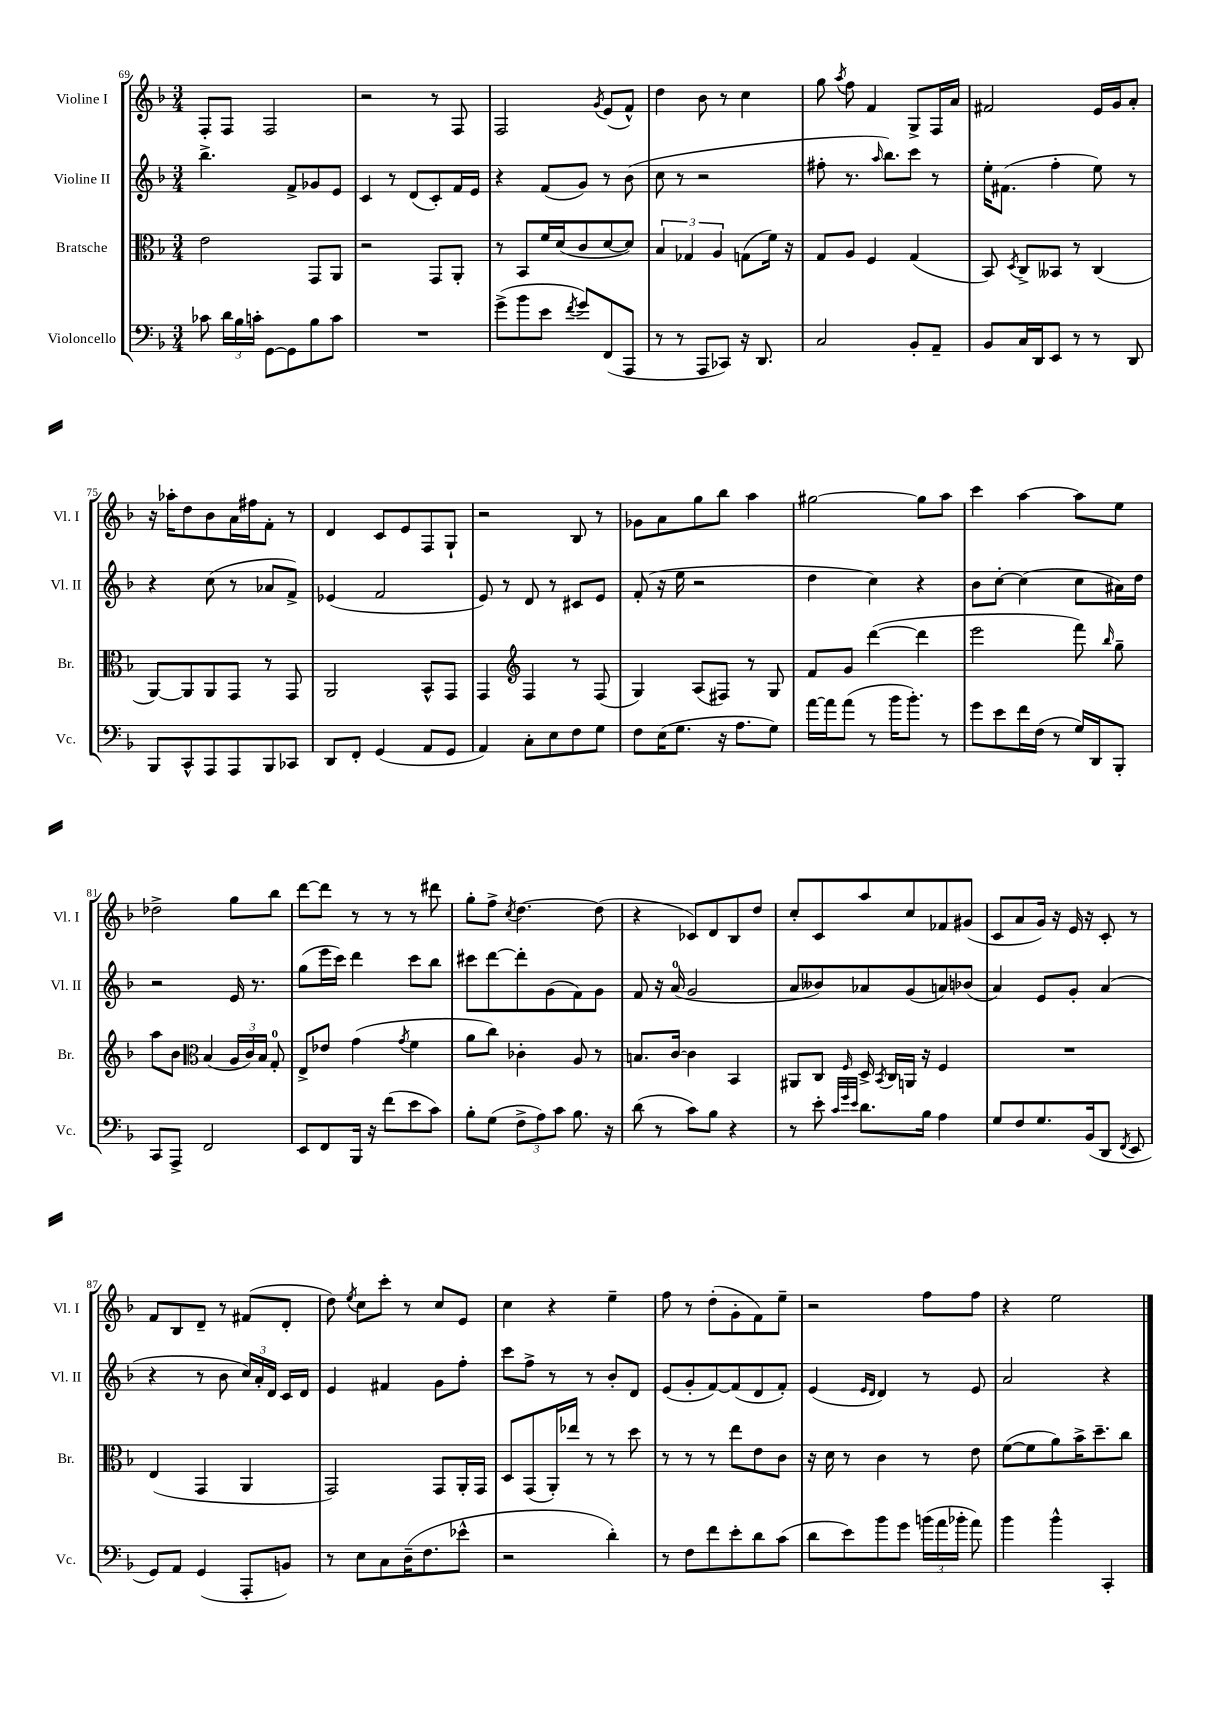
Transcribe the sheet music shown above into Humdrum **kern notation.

**kern	**kern	**kern	**kern
*part4	*part3	*part2	*part1
*staff4	*staff3	*staff2	*staff1
*I"Violoncello	*I"Bratsche	*I"Violine II	*I"Violine I
*I'Vc.	*I'Br.	*I'Vl. II	*I'Vl. I
*clefF4	*clefC3	*clefG2	*clefG2
*k[b-]	*k[b-]	*k[b-]	*k[b-]
*M3/4	*M3/4	*M3/4	*M3/4
=69	=69	=69	=69
8c-X\	2e\	4.bb-^\	8F'/L
24d\LL	.	.	8F/J
24B-\	.	.	.
24cn'\JJ	.	.	.
[8GG\L	.	.	2F/
8GG\]	.	8f^/L	.
8B-\	8GG/L	8g-X/	.
8c\J	8AA/J	8e/J	.
=70	=70	=70	=70
2.r	2r	4c/	2r
.	.	8r	.
.	.	(8d/L	.
.	8GG/L	8c'/)	8r
.	8AA'/J	16f/L	8F/
.	.	16e/JJ	.
=71	=71	=71	=71
(8g^\L	8r	4r	2F/
8b-\	8BB-/L	.	.
8e\J	16f/L	(8f/L	.
.	(16d/J	.	.
8qf/	.	.	.
8g/L)	8c/	8g/J)	.
.	.	.	8qg/
(8FF/	[8d/	8r	(8e/L
8AAA/J	8d/J])	(8b-\	8f^^/J)
=72	=72	=72	=72
8r	6B-/	8cc\	4dd\
8r	.	8r	.
.	6G-X/	.	.
8AAA/L	.	2r	8b-\
.	6A/	.	.
8CC-X/J)	.	.	8r
16r	(8Gn\L	.	4cc\
8.DD/	.	.	.
.	16f\Jk)	.	.
.	16r	.	.
=73	=73	=73	=73
2C/	8G/L	8ff#X'\	8gg\
.	.	.	8qaa/
.	8A/J	8.r	8ff\
.	4F/	.	4f/
.	.	16qqaa/	.
.	.	8.bb-\L)	.
8BB-'/L	(4G/	8ccc\J	8G^/L
8AA~/J	.	8r	16F/L
.	.	.	16a/JJ
=74	=74	=74	=74
8BB-/L	8BB-/)	16ee'\KL	2f#X/
.	.	(8.f#X\J	.
.	8qD/	.	.
16C/L	8C^/L	.	.
16DD/J	.	.	.
8EE/J	8BB--X/J	4ff'\	.
8r	8r	.	.
8r	(4C/	8ee\)	16e/LL
.	.	.	16g/J
8DD/	.	8r	8a'/J
!!LO:LB:g=z
=75	=75	=75	=75
8BBB-/L	[8AA/L)	4r	16r
.	.	.	16aa-X'\KL
8CC^^/	8AA/]	.	8dd\
8AAA/	8AA/	(8cc\	8b-\
8AAA/	8GG/J	8r	16a\L
.	.	.	16ff#X\J
8BBB-/	8r	8a-X/L	8f'\J
8CC-X/J	8GG/	8f^/J)	8r
=76	=76	=76	=76
8DD/L	2AA/	(4e-X/	4d/
8FF'/J	.	.	.
(4GG/	.	2f/	8c/L
.	.	.	8e/
8AA/L	8BB-^^/L	.	8F/
8GG/J	8GG/J	.	8G`/J
=77	=77	=77	=77
4AA/)	4GG/	8e/)	2r
.	.	8r	.
*	*clefG2	*	*
8C'\L	4F/	8d/	.
8E\	.	8r	.
8F\	8r	8c#X/L	8B-/
8G\J	(8F/	8e/J	8r
=78	=78	=78	=78
8F\L	4G/)	(8f'/	8g-X\L
(16E\K	.	16r	8a\
8.G\J	.	16ee\	.
.	(8A/L	2r	8gg\
16r	8F#X/J)	.	8bb-\J
8.A\L	.	.	.
.	8r	.	4aa\
8G\J)	8G/	.	.
=79	=79	=79	=79
[16a\LL	8f/L	4dd\	[2gg#X\
16a\J]	.	.	.
(8a\J	8g/J	.	.
8r	([4ddd\	4cc\)	.
16b-\KL	.	.	.
8.b-'\J)	.	.	.
.	4ddd\]	4r	8gg#\L]
8r	.	.	8aa\J
=80	=80	=80	=80
8g\L	2eee\	8b-\L	4ccc\
8e\	.	[8cc'\J	.
16f\L	.	(4cc\]	[4aa\
(16F\JJ	.	.	.
8r	.	.	.
16G/LL)	8fff\)	8cc\L	8aa\L]
16DD/J	.	.	.
.	16qqbb-/	.	.
8BBB-'/J	8gg~\	16a#X\L)	8ee\J
.	.	16dd\JJ	.
!!LO:LB:g=z
=81	=81	=81	=81
8CC/L	8aa\L	2r	2dd-X^\
8AAA^/J	8b-\J	.	.
*	*clefC3	*	*
2FF/	(4B-/	.	.
.	24A/LL	16e/	8gg\L
.	24c/)	.	.
.	.	8.r	.
.	24B-/JJ	.	.
.	8G'/	.	8bb-\J
=82	=82	=82	=82
8EE/L	8E^/L	(8gg\L	[8ddd\L
8FF/	8e-X/J	16eee\L	8ddd\J]
.	.	16ccc\JJ)	.
16BBB-/Jk	(4g\	4ddd\	8r
16r	.	.	.
(8f\L	.	.	8r
.	8qg/	.	.
8e\	4f\	8ccc\L	8r
8c\J)	.	8bb-\J	8ddd#X\
=83	=83	=83	=83
8B-'\L	8a\L	8ccc#X\L	8gg'\L
(8G\J	8cc\J)	[8ddd\	8ff^\J
.	.	.	8qcc/
12F^\L	4c-X'\	8ddd'\]	[4.dd\
12A\)	.	.	.
.	.	(8g\	.
12c\J	.	.	.
8.B-\	8A/	8f\)	.
.	8r	8g\J	(8dd\]
16r	.	.	.
=84	=84	=84	=84
(8d\	8.Bn/L	8f/	4r
8r	.	16r	.
.	[16c/Jk	(16a/	.
8c\L)	4c\]	2g/	8c-X/L)
8B-\J	.	.	8d/
4r	4BB-/	.	8B-/
.	.	.	8dd/J
=85	=85	=85	=85
8r	8AA#X/L	8a/L	8cc'/L
8e'\	8C/J	8b--X/)	8c/
32qqc/LLL	.	.	.
32qqg/	.	.	.
32qqe/JJJ	16qqF/	.	.
8.d\L	16D^/	8a-X/	8aa/
.	8qBB-/	.	.
.	16C/LL	.	.
.	16AAn/JJ	(8g/	8cc/
16B-\Jk	16r	.	.
4A\	4F/	8an/)	8f-X/
.	.	(8b-X/J	(8g#X/J
=86	=86	=86	=86
8G/L	2.r	4a/)	8c/L
8F/	.	.	8a/
8.G/	.	8e/L	16g/Jk)
.	.	.	16r
.	.	8g'/J	16e/
(16BB-/k	.	.	16r
8DD/J	.	(4a/	8c'/
8qFF/	.	.	.
8EE/	.	.	8r
!!LO:LB:g=z
=87	=87	=87	=87
8GG/L)	(4E/	4r	8f/L
8AA/J	.	.	8B-/
(4GG/	4GG/	8r	8d~/J
.	.	8b-\	8r
8AAA'/L	4AA/	24cc/LL)	(8f#X/L
.	.	24a'/	.
.	.	24d/JJ	.
8BBn/J)	.	16c/LL	8d'/J
.	.	16d/JJ	.
=88	=88	=88	=88
8r	2GG/)	4e/	8dd\)
.	.	.	8qee/
8E\L	.	.	8cc\L
8C\	.	4f#X/	8ccc'\J
(16D~\K	.	.	8r
8.F\	.	.	.
.	8GG/L	8g\L	8cc/L
8e-X^^\J	16AA'/L	8ff'\J	8e/J
.	16GG/JJ	.	.
=89	=89	=89	=89
2r	8D/L	8ccc\L	4cc\
.	(8GG/	8ff^\J	.
.	16AA'/L)	8r	4r
.	16ee-X/JJ	.	.
.	8r	8r	.
4d'\)	8r	8b-'/L	4ee~\
.	8dd\	8d/J	.
=90	=90	=90	=90
8r	8r	(8e/L	8ff\
8F\L	8r	8g'/	8r
8f\	8r	[8f/)	(8dd'\L
8e'\	8ee\L	(8f/]	8g'\
8d\	8e\	8d/	8f\)
(8c\J	8c\J	8f'/J)	8ee~\J
=91	=91	=91	=91
8d\L	16r	(4e/	2r
.	16d\	.	.
8e\)	8r	.	.
.	.	16qqe/LL	.
.	.	16qqd/JJ	.
8b-\	4c\	4d/)	.
8g\J	.	.	.
(24bn\LL	8r	8r	8ff\L
24a\	.	.	.
24b-X'\JJ	.	.	.
8a\)	8e\	8e/	8ff\J
=92	=92	=92	=92
4b-\	([8f\L	2a/	4r
.	8f\]	.	.
4b-^^\	8a\)	.	2ee\
.	16b-^\K	.	.
.	8.dd~\	.	.
4CC'/	.	4r	.
.	8cc\J	.	.
==	==	==	==
*-	*-	*-	*-
